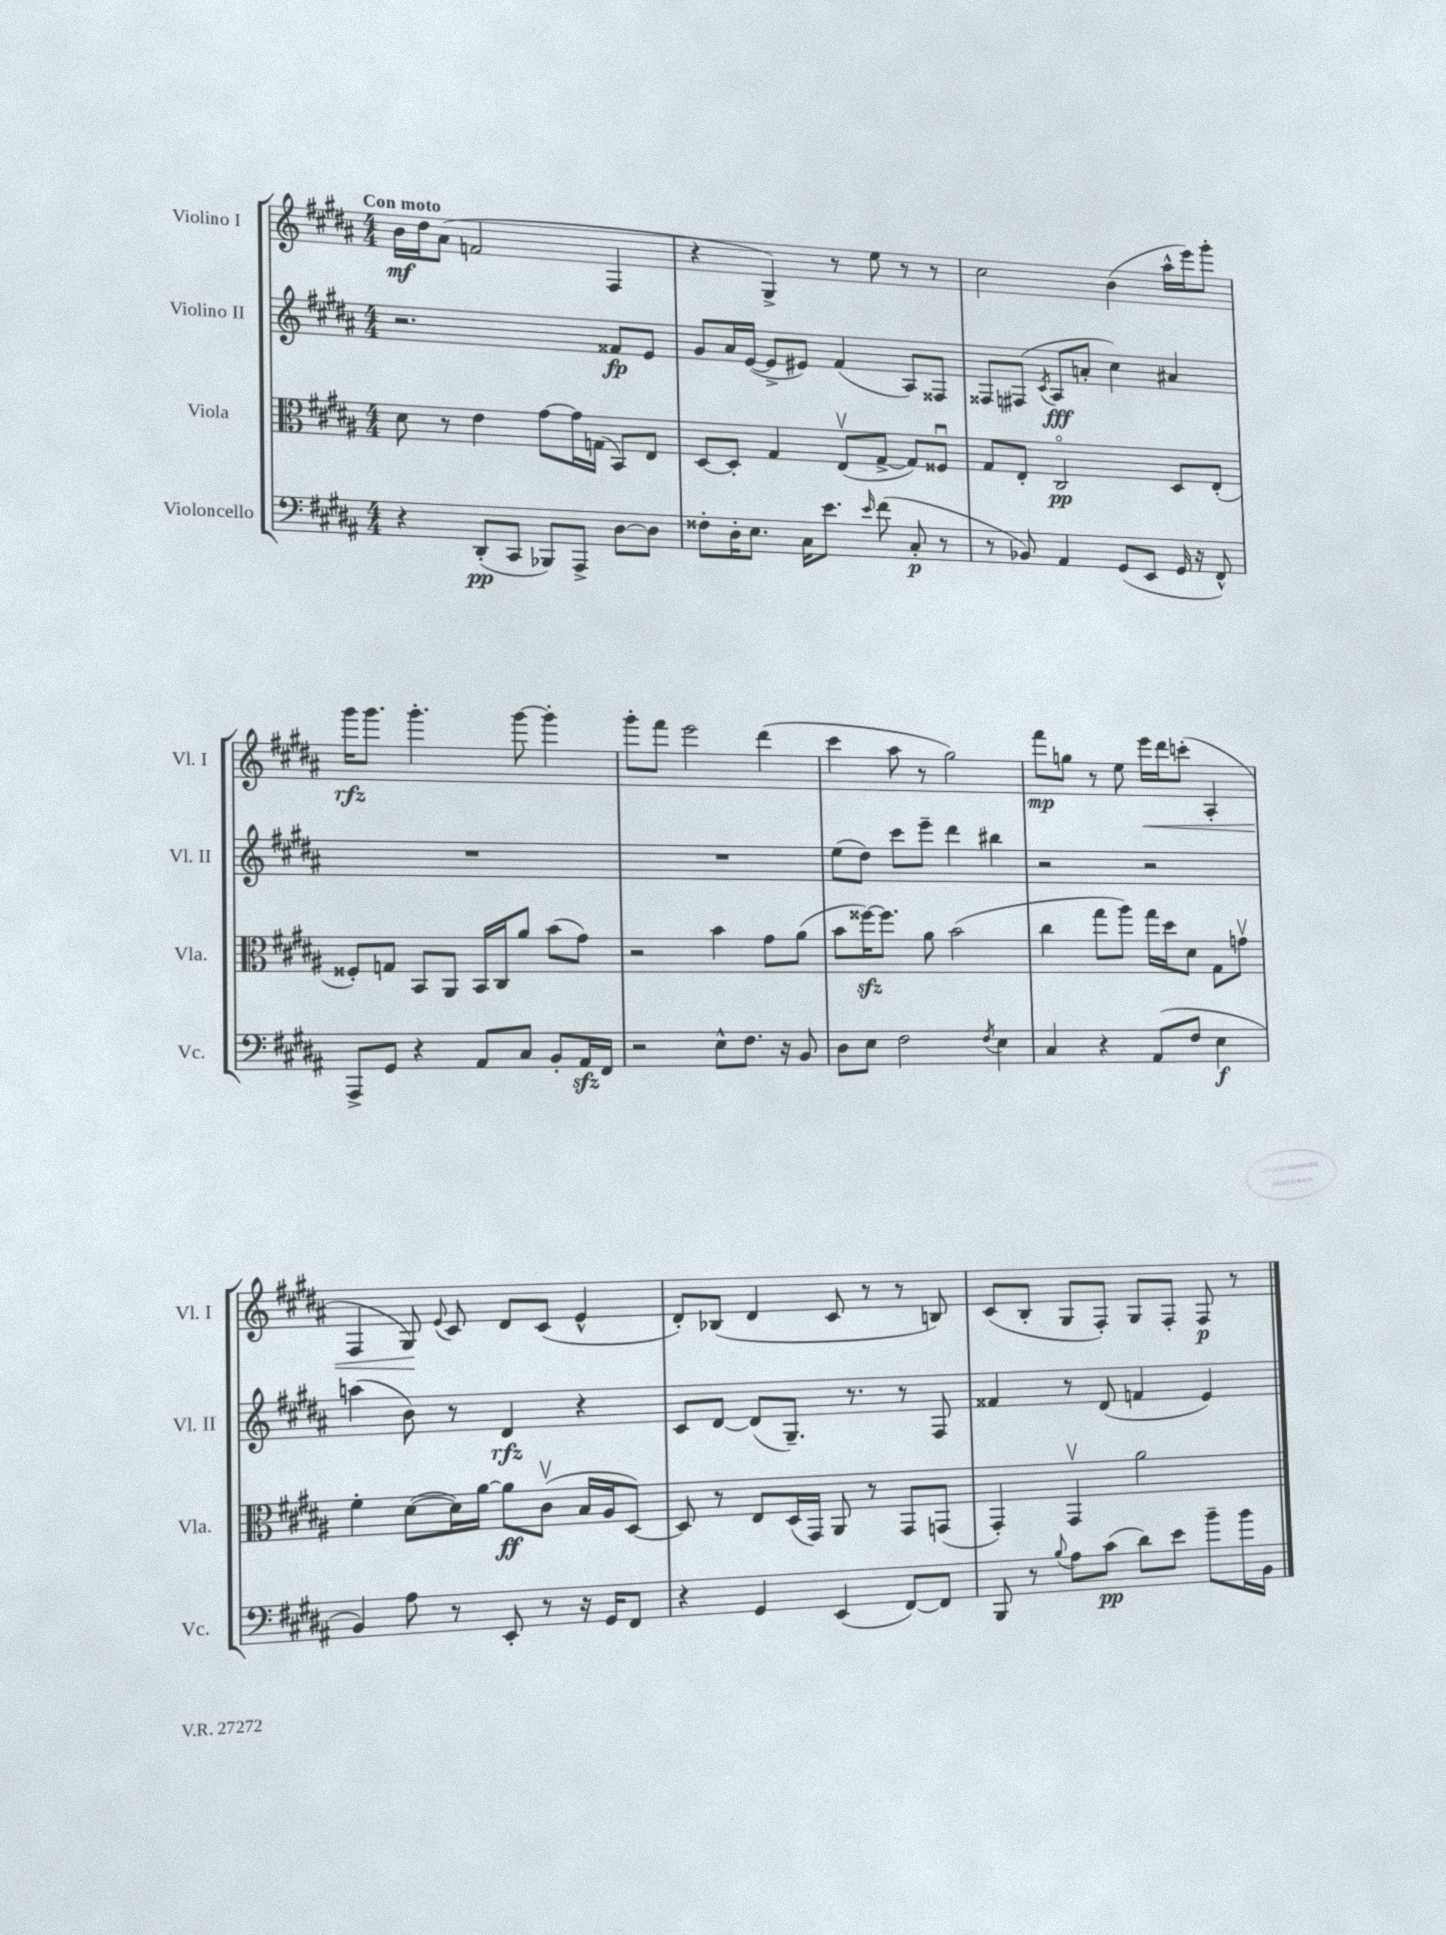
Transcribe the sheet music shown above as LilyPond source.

<<
\new StaffGroup <<
\new Staff = "s0" \with { instrumentName = "Violino I" shortInstrumentName = "Vl. I" } {
    \clef treble \key b \major \numericTimeSignature \time 4/4 \tempo "Con moto"
    \autoBeamOff b'16[\mf dis''16 ais'8]( f'2 fis4 |
    r4 gis4->) r8 e''8 r8 r8 |
    cis''2 b'4( ais''16[-^ e'''16) gis'''8]-. |
    gis'''16[\rfz gis'''8.] gis'''4.-. gis'''8~ gis'''4-. |
    gis'''8[-. fis'''8] e'''2 dis'''4( |
    cis'''4 ais''8 r8 gis''2) |
    fis'''8[\mp g''8] r8 e''8 e'''16[\< dis'''16 c'''8]-.( ais4-. |
    fis4 gis8\!) \appoggiatura { e'8 } cis'8 dis'8[ cis'8]( e'4-^ |
    dis'8[-.) bes8]( dis'4 cis'8 r8 r8 b8) |
    cis'8[( b8]-. gis8[ fis8]-.) gis8[ fis8]-. fis8\p r8 \bar "|." |
}
\new Staff = "s1" \with { instrumentName = "Violino II" shortInstrumentName = "Vl. II" } {
    \clef treble \key b \major \numericTimeSignature \time 4/4
    \autoBeamOff r2. fisis'8[\fp e'8] |
    gis'8[ ais'16 e'16]~( e'8[-> eis'8]) fis'4( ais8[) fisis8] |
    fisis8[ fis8]( \acciaccatura { cis'8 } ais8[\fff a'8]-. cis''4) ais'4 |
    R1 |
    R1 |
    e''8[( dis''8]) cis'''8[ e'''8]-- dis'''4 bis''4 |
    r2 r2 |
    a''4( b'8) r8 dis'4\rfz r4 |
    cis'8[ dis'8]~ dis'8[( gis8.]--) r8. r8 fis8 |
    fisis'4 r8 dis'8( f'4 e'4) \bar "|." |
}
\new Staff = "s2" \with { instrumentName = "Viola" shortInstrumentName = "Vla." } {
    \clef alto \key b \major \numericTimeSignature \time 4/4
    \autoBeamOff dis'8 r8 e'4 gis'8[~ gis'16 g16]( b,8[) e8] |
    dis8[~ dis8]-. gis4 e8[\upbow( gis8]~-> gis8[) fisis8]\downbow |
    gis8[ e8]-. cis2\flageolet\pp dis8[ e8]-.( |
    fisis8[-.) g8] b,8[ ais,8] b,16[ cis16 ais'8] b'8[( gis'8]) |
    r2 b'4 gis'8[ ais'8]( |
    b'8[ fisis''16~\sfz) fisis''8.] ais'8 b'2( |
    cis''4 gis''8[ ais''8]) gis''16[ dis''16 dis'8] gis8[ g'8]\upbow |
    fis'4-. dis'8[~( dis'16) ais'16]~ ais'8[\ff cis'8]\upbow( b16[ ais16 dis8]~) |
    dis8 r8 e8[ dis16( gis,16]) ais,8 r8 gis,8[ g,8]( |
    gis,4-.) gis,4\upbow ais'2 \bar "|." |
}
\new Staff = "s3" \with { instrumentName = "Violoncello" shortInstrumentName = "Vc." } {
    \clef bass \key b \major \numericTimeSignature \time 4/4
    \autoBeamOff r4 dis,8[-.\pp( cis,8] bes,,8[) ais,,8]-> dis8[~ dis8] |
    fisis8[-. dis16-. e8.] cis16[ e'8.] \grace { e'16 } fis'8( cis8-.\p r8 |
    r8 bes,8) ais,4 gis,8[( e,8] gis,16 r16 fis,8-^) |
    ais,,8[-> gis,8] r4 ais,8[ cis8] b,8[-. ais,16\sfz fis,16] |
    r2 e8[-^ fis8.] r16 b,8 |
    dis8[ e8] fis2 \acciaccatura { fis8 } e4 |
    cis4 r4 ais,8[( fis8] e4\f |
    b,4) ais8 r8 e,8-. r8 r16 gis,16[ fis,8] |
    r4 gis,4 e,4( fis,8[~) fis,8] |
    b,,8 r8 \appoggiatura { b8 } ais8[ cis'8]\pp( dis'8[) e'8] b'8[-- b'16 b,16] \bar "|." |
}
>>
>>
\layout { \context { \Score \remove "Bar_number_engraver" } }
